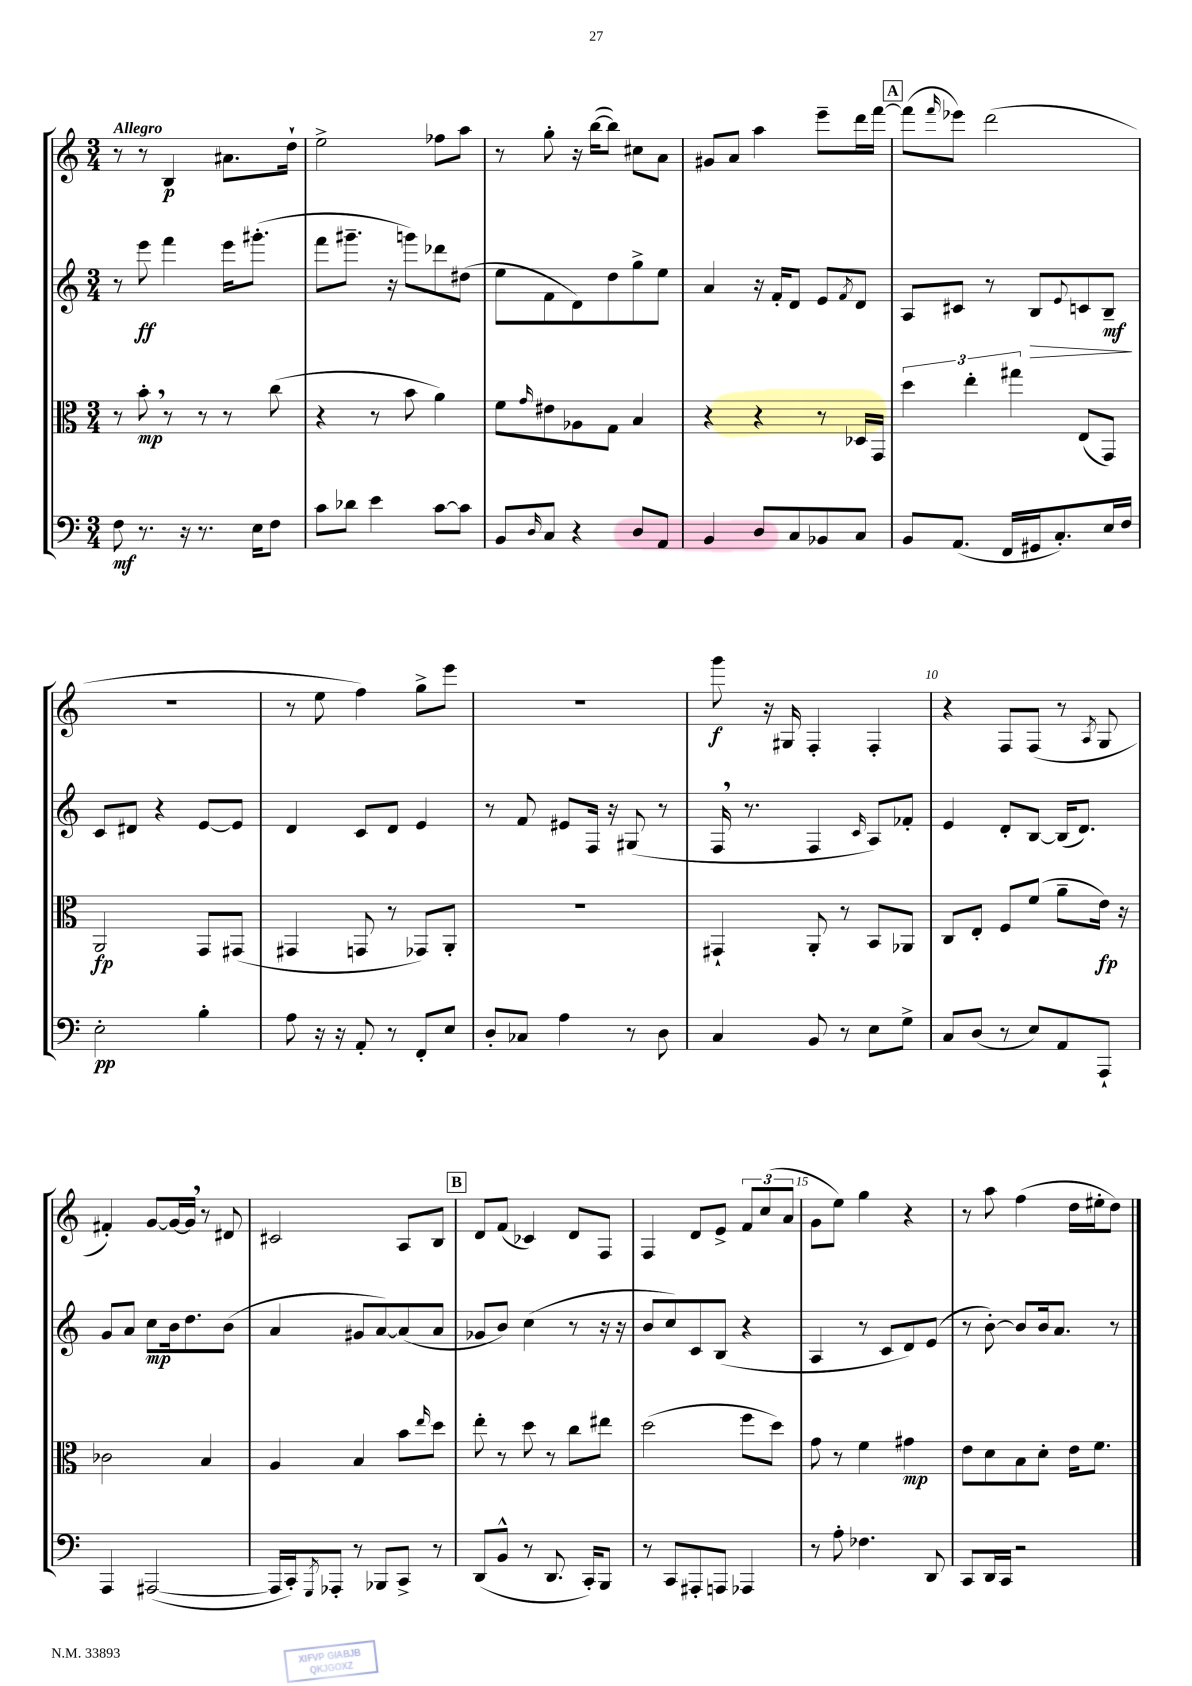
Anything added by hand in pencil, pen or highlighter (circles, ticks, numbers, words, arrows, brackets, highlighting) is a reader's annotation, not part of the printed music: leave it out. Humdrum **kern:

**kern	**dynam	**kern	**dynam	**kern	**dynam	**kern	**dynam
*part4	*part4	*part3	*part3	*part2	*part2	*part1	*part1
*staff4	*staff4	*staff3	*staff3	*staff2	*staff2	*staff1	*staff1
*clefF4	*	*clefC3	*	*clefG2	*	*clefG2	*
*k[]	*	*k[]	*	*k[]	*	*k[]	*
*M3/4	*	*M3/4	*	*M3/4	*	*M3/4	*
=1	=1	=1	=1	=1	=1	=1	=1
!	!	!	!	!	!	!LO:TX:a:B:t=Allegro	!
8F\	mf	8r	.	8r	.	8r	.
8.r	.	8b',\	mp	8eee\	ff	8r	.
.	.	8r	.	4fff\	.	4B/	p
16r	.	.	.	.	.	.	.
8.r	.	8r	.	.	.	.	.
.	.	8r	.	16eee\KL	.	8.a#X\L	.
16E\KL	.	.	.	(8.ggg#X'\J	.	.	.
8F\J	.	(8cc\	.	.	.	.	.
.	.	.	.	.	.	16dd`\Jk	.
=2	=2	=2	=2	=2	=2	=2	=2
8c\L	.	4r	.	8fff\L	.	2ee^\	.
8d-X\J	.	.	.	8.ggg#X~\J	.	.	.
4e\	.	8r	.	.	.	.	.
.	.	.	.	16r	.	.	.
.	.	8b\	.	8gggn\L)	.	.	.
[8c\L	.	4a\)	.	8ddd-X\	.	8ff-X\L	.
8c\J]	.	.	.	(8dd#X\J	.	8aa\J	.
=3	=3	=3	=3	=3	=3	=3	=3
8BB/L	.	8f\L	.	8ee\L	.	8r	.
16qqD/	.	16qqg/	.	.	.	.	.
8C/J	.	8e#X\	.	8f\	.	8gg'\	.
4r	.	8A-X\	.	8d\)	.	16r	.
.	.	.	.	.	.	([16bb\KL	.
.	.	8G\J	.	8dd\	.	8bb\J])	.
8D/L	.	4B/	.	8gg^\	.	8cc#X\L	.
8AA/J	.	.	.	8ee\J	.	8a\J	.
=4	=4	=4	=4	=4	=4	=4	=4
4BB/	.	4r	.	4a/	.	8g#X/L	.
.	.	.	.	.	.	8a/J	.
8D/L	.	4r	.	16r	.	4aa\	.
.	.	.	.	16f'/KL	.	.	.
8C/	.	.	.	8d/J	.	.	.
8BB-X/	.	8r	.	8e/L	.	8eee~\L	.
.	.	.	.	8qf/	.	.	.
8C/J	.	16D-X/LL	.	8d/J	.	16ddd\L	.
.	.	16GG/JJ	.	.	.	[16fff\JJ	.
!!LO:REH:place=s1:t=A
=5	=5	=5	=5	=5	=5	=5	=5
8BB/L	.	6dd\	.	8A/L	.	(8fff\L]	.
.	.	.	.	.	.	16qqfff/	.
(8.AA/J	.	.	.	8c#X/J	.	8eee-X\J)	.
.	.	6ee'\	.	.	.	.	.
.	.	.	.	8r	.	(2ddd\	.
16FF/LL	.	.	.	.	.	.	.
.	.	6gg#X\	.	.	.	.	.
!	!	!	!	!	!LO:HP:b	!	!
16GG#X/J	.	.	.	8B/L	>	.	.
8.C'/)	.	.	.	.	.	.	.
.	.	.	.	8qqe/	.	.	.
.	.	(8E/L	.	8cn/	.	.	.
16E/L	.	8GG/J)	.	8B~/J	mf	.	.
16F/JJ	.	.	.	.	.	.	.
.	.	.	.	.	]	.	.
!!LO:LB:g=z
=6	=6	=6	=6	=6	=6	=6	=6
2E'\	pp	2AA/	fp	8c/L	.	2.r	.
.	.	.	.	8d#X/J	.	.	.
.	.	.	.	4r	.	.	.
4B'\	.	8GG/L	.	[8e/L	.	.	.
.	.	(8GG#X/J	.	8e/J]	.	.	.
=7	=7	=7	=7	=7	=7	=7	=7
8A\	.	4GG#X/	.	4d/	.	8r	.
16r	.	.	.	.	.	8ee\	.
16r	.	.	.	.	.	.	.
8AA'/	.	8GGn/	.	8c/L	.	4ff\)	.
8r	.	8r	.	8d/J	.	.	.
8FF'/L	.	8GG-X/L)	.	4e/	.	8gg^\L	.
8E/J	.	8AA'/J	.	.	.	8eee\J	.
=8	=8	=8	=8	=8	=8	=8	=8
8D'/L	.	2.r	.	8r	.	2.r	.
8C-X/J	.	.	.	8f/	.	.	.
4A\	.	.	.	8e#X/L	.	.	.
.	.	.	.	16F/Jk	.	.	.
.	.	.	.	16r	.	.	.
8r	.	.	.	(8G#X/	.	.	.
8D\	.	.	.	8r	.	.	.
=9	=9	=9	=9	=9	=9	=9	=9
4C/	.	4GG#X`/	.	16F,/	.	8ggg\	f
.	.	.	.	8.r	.	.	.
.	.	.	.	.	.	16r	.
.	.	.	.	.	.	16G#X/	.
8BB/	.	8AA'/	.	4F/	.	4F'/	.
8r	.	8r	.	.	.	.	.
.	.	.	.	16qqc/	.	.	.
8E\L	.	8BB/L	.	8A/L)	.	4F'/	.
8G^\J	.	8AA-X/J	.	8f-X'/J	.	.	.
=10	=10	=10	=10	=10	=10	=10	=10
8C/L	.	8C/L	.	4e/	.	4r	.
(8D/J	.	8E'/J	.	.	.	.	.
8r	.	8F/L	.	8d'/L	.	8F/L	.
8E/L)	.	(8f/J	.	[8B/J	.	(8F/J	.
8AA/	.	8a~\L	.	(16B/KL]	.	8r	.
.	.	.	.	8.d/J)	.	.	.
.	.	.	.	.	.	8qA/	.
8AAA`/J	.	16e\Jk)	fp	.	.	8G/	.
.	.	16r	.	.	.	.	.
!!LO:LB:g=z
=11	=11	=11	=11	=11	=11	=11	=11
4AAA/	.	2c-X\	.	8g/L	.	4f#X'/)	.
.	.	.	.	8a/J	.	.	.
([2AAA#X/	.	.	.	8cc\L	mp	[8g/L	.
.	.	.	.	16b\k	.	16g/L_	.
.	.	.	.	8.dd\	.	16g,/JJ]	.
.	.	4B/	.	.	.	8r	.
.	.	.	.	(8b\J	.	8d#X/	.
=12	=12	=12	=12	=12	=12	=12	=12
16AAA#/LL]	.	4A/	.	4a/	.	2c#X/	.
16CC'/J)	.	.	.	.	.	.	.
8qGGG/	.	.	.	.	.	.	.
8AAA-X'/J	.	.	.	.	.	.	.
8r	.	4B/	.	8g#X/L	.	.	.
8BBB-X/L	.	.	.	[8a/)	.	.	.
8CC^/J	.	8b\L	.	(8a/]	.	8A/L	.
.	.	16qqee/	.	.	.	.	.
8r	.	8dd\J	.	8a/J	.	8B/J	.
!!LO:REH:place=s1:t=B
=13	=13	=13	=13	=13	=13	=13	=13
(8DD/L	.	8ee'\	.	8g-X/L	.	8d/L	.
8BB^^/J	.	8r	.	8b/J)	.	(8f/J	.
8r	.	8dd\	.	(4cc\	.	4c-X/)	.
8.DD/	.	8r	.	.	.	.	.
.	.	8cc\L	.	8r	.	8d/L	.
16CC'/KL)	.	.	.	.	.	.	.
8BBB/J	.	8ee#X\J	.	16r	.	8F/J	.
.	.	.	.	16r	.	.	.
=14	=14	=14	=14	=14	=14	=14	=14
8r	.	(2dd\	.	8b/L	.	4F/	.
8CC/L	.	.	.	8cc/)	.	.	.
8AAA#X'/	.	.	.	8c/	.	8d/L	.
8AAAn/J	.	.	.	(8B/J	.	8e^/J	.
4AAA-X/	.	8ff\L	.	4r	.	12f/L	.
.	.	.	.	.	.	(12cc/	.
.	.	8dd\J)	.	.	.	.	.
.	.	.	.	.	.	12a/J	.
=15	=15	=15	=15	=15	=15	=15	=15
8r	.	8g\	.	4A/	.	8g\L	.
8A'\	.	8r	.	.	.	8ee\J)	.
4.F-X\	.	4f\	.	8r	.	4gg\	.
.	.	.	.	8c/L	.	.	.
.	.	4g#X\	mp	8d/)	.	4r	.
8DD/	.	.	.	(8e/J	.	.	.
=16	=16	=16	=16	=16	=16	=16	=16
8CC/L	.	8e\L	.	8r	.	8r	.
16DD/L	.	8d\	.	[8b'\)	.	8aa\	.
16CC/JJ	.	.	.	.	.	.	.
2r	.	8B\	.	8b/L]	.	(4ff\	.
.	.	8d'\J	.	16b/k	.	.	.
.	.	.	.	8.a/J	.	.	.
.	.	16e\KL	.	.	.	16dd\LL	.
.	.	8.f\J	.	.	.	16ee#X'\J	.
.	.	.	.	8r	.	8dd\J)	.
==	==	==	==	==	==	==	==
*-	*-	*-	*-	*-	*-	*-	*-
